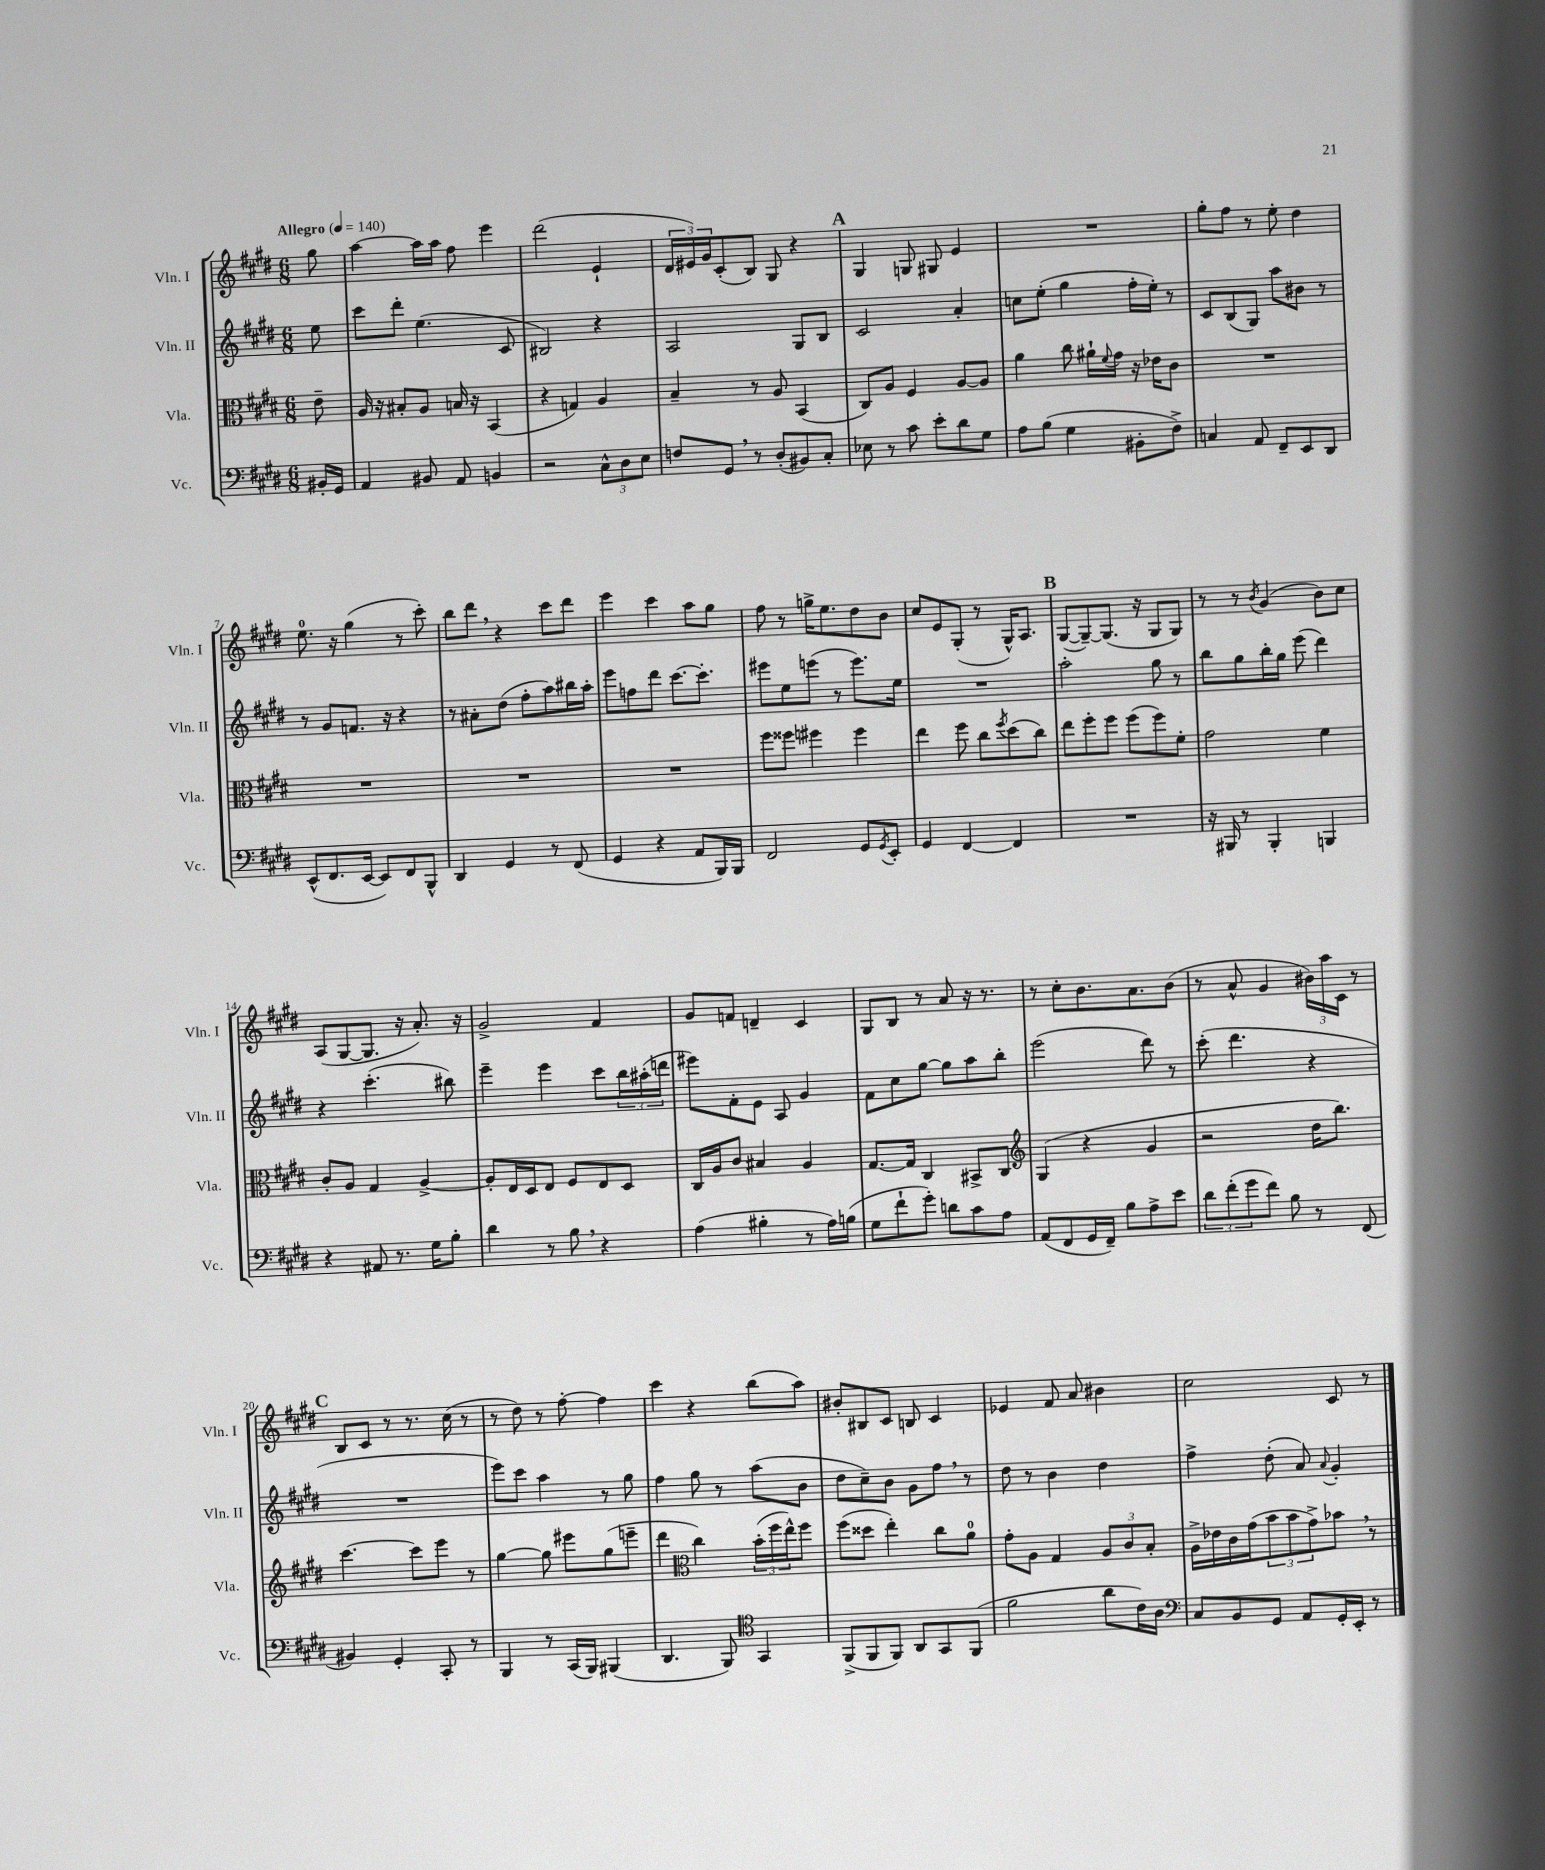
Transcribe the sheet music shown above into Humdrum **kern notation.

**kern	**kern	**kern	**kern
*part4	*part3	*part2	*part1
*staff4	*staff3	*staff2	*staff1
*I"Vc.	*I"Vla.	*I"Vln. II	*I"Vln. I
*I'Vc.	*I'Vla.	*I'Vln. II	*I'Vln. I
*clefF4	*clefC3	*clefG2	*clefG2
*k[f#c#g#d#]	*k[f#c#g#d#]	*k[f#c#g#d#]	*k[f#c#g#d#]
*M6/8	*M6/8	*M6/8	*M6/8
*MM140	*MM140	*MM140	*MM140
=	=	=	=
!	!	!	!LO:TX:a:B:t=Allegro
16BB#X'/LL	8e~\	8ee\	8gg#\
16GG#/JJ	.	.	.
=1	=1	=1	=1
4AA/	16A/	8ccc#\L	[4aa\
.	16r	.	.
.	8B#X'/L	8ddd#'\J	.
8BB#X/	8A/J	(4.ee\	16aa\LL]
.	.	.	16aa\JJ
8AA/	16Bn/	.	8ff#\
.	16r	.	.
4BBn/	(4BB/	.	4eee\
.	.	8c#/	.
=2	=2	=2	=2
2r	4r	2B#X/)	(2ddd#\
.	4Gn/)	.	.
12C#^^\L	4A/	4r	4e`/
12D#\	.	.	.
12E\J	.	.	.
=3	=3	=3	=3
8Fn/L	4B~/	2A/	24d#/LL
.	.	.	24e#X/)
.	.	.	24g#/J
8GG#,/J	.	.	(8c#'/
8r	8r	.	8B/J)
(8D#'/L	8A/	.	8G#/
8BB#X/)	(4BB/	8G#/L	4r
8C#'/J	.	8B/J	.
!!LO:REH:place=s1:t=A
=4	=4	=4	=4
8E-X\	8C#/L)	2c#/	4G#/
8r	8A/J	.	.
8c#\	4F#/	.	8Gn/
8e'\L	.	.	8G#X/
8d#\	[8A/L	4a'/	4e/
8G#\J	8A/J]	.	.
=5	=5	=5	=5
8A\L	4a\	8ccn\L	2.r
(8B\J	.	(8ee'\J	.
4G#\	8cc#\	4gg#\	.
.	16a#X`\LL	.	.
.	8qqf#/	.	.
.	16g#\JJ	.	.
8BB#X'\L	16r	16ff#'\LL	.
.	16e-X\KL	16ee'\JJ)	.
8F#^\J)	8c#\J	8r	.
=6	=6	=6	=6
4Cn/	2.r	8c#/L	8gg#'\L
.	.	(8B/	8ff#\J
8AA/	.	8G#/J)	8r
8FF#~/L	.	8aa\L	8ee'\
8EE/	.	8b#X\J	4dd#\
8DD#/J	.	8r	.
!!LO:LB:g=z
=7	=7	=7	=7
(8EE^^/L	2.r	8r	8.ee\
8.FF#/	.	8g#/L	.
.	.	.	16r
.	.	8.fn/J	(4gg#\
[16EE/Jk	.	.	.
8EE/L])	.	.	.
.	.	16r	.
8FF#/	.	4r	8r
8BBB^^/J	.	.	8ccc#'\)
=8	=8	=8	=8
4DD#/	2.r	8r	8bb\L
.	.	8a#X'\L	8ddd#,\J
4GG#/	.	(8dd#\J	4r
.	.	8ff#'\L	.
8r	.	8aa\)	8ccc#\L
(8FF#/	.	16bb#X\L	8ddd#\J
.	.	16aa'\JJ	.
=9	=9	=9	=9
4GG#/	2.r	8eee\L	4eee\
.	.	8ffn\	.
4r	.	8ddd#\J	4ccc#\
.	.	[8.ccc#\L	.
8AA/L	.	.	8aa\L
.	.	8.ccc#'\J]	.
16BBB/L)	.	.	8gg#\J
16BBB/JJ	.	.	.
=10	=10	=10	=10
2FF#/	8ff#\L	8eee#X\L	8ff#\
.	8ff##X\J	8ee\	8r
.	4ff#X\	(8eeen\J	16ggn^\KL
.	.	.	8.ee\
.	.	8r	.
8GG#/L	4ff#\	8.eee\L)	8dd#\
8qGG#/	.	.	.
8EE'/J	.	.	8b\J
.	.	16ee\Jk	.
=11	=11	=11	=11
4GG#/	4ee\	2.r	8cc#/L
.	.	.	8e/
[4FF#/	8ff#\	.	(8G#'/J
.	8cc#\L	.	8r
.	8qff#/	.	.
4FF#/]	(8dd#\	.	16G#^^/KL)
.	.	.	8.A/J
.	8cc#\J)	.	.
!!LO:REH:place=s1:t=B
=12	=12	=12	=12
2.r	8ee\L	2aa'\	([8G#/L
.	8ff#'\	.	8G#~/_)
.	8ff#\J	.	(8.G#/J]
.	(8ff#\L	.	.
.	.	.	16r
.	8ff#\)	8gg#\	8G#/L
.	8f#'\J	8r	8G#/J)
=13	=13	=13	=13
16r	2g#\	8bb\L	8r
16BBB#X/	.	.	.
8r	.	8gg#\	8r
.	.	.	8qb/
4BBB#'/	.	16bb'\L	(4g#/
.	.	16gg#\JJ	.
.	.	(8eee\	.
4BBBn/	4f#\	4ddd#\)	8b\L)
.	.	.	8cc#\J
!!LO:LB:g=z
=14	=14	=14	=14
4r	8c#'/L	4r	(8A/L
.	8A/J	.	[8G#/
8AA#X/	4G#/	(4.ccc#'\	8.G#/J]
8.r	.	.	.
.	.	.	16r
.	[4A^/	.	8.a'/)
16G#\KL	.	.	.
8B'\J	.	8bb#X\)	.
.	.	.	16r
=15	=15	=15	=15
4d#\	8A'/L]	4eee~\	2g#^/
.	16E/L	.	.
.	16D#/J	.	.
8r	8E/J	4eee\	.
8B,\	8F#/L	.	.
4r	8E/	8ccc#\L	4f#/
.	8D#/J	24bb\L	.
.	.	(24aa#X'\	.
.	.	24dddn\JJ	.
=16	=16	=16	=16
(4A\	16C#/LL	8eee#X\L)	8g#/L
.	16A/J	.	.
.	8c#/J	8f#'\	8fn/J
4B#X'\	4B#X/	8e\J	4dn~/
.	.	8A/	.
8r	4A/	4g#/	4c#/
16A\LL)	.	.	.
(16Bn\JJ	.	.	.
=17	=17	=17	=17
8G#\L	[8.G#/L	8f#\L	8G#/L
8f#`\	.	8cc#\	8B/J
.	16G#/Jk]	.	.
8g#'\J)	4C#/	[8gg#\J	8r
8dn\L	.	8gg#\L]	8a/
8c#\	8BB#X^/L	8aa\	16r
.	.	.	8.r
8A\J	8C#/J	8bb'\J	.
=18	=18	=18	=18
*	*clefG2	*	*
(8AA/L	(4G#/	(2eee\	8r
8FF#/	.	.	8cc#'\L
16GG#/L	4r	.	8.b\
16FF#~/JJ)	.	.	.
8B\L	.	.	.
.	.	.	8.a\
8A^\	4g#/	8ddd#\)	.
8e\J	.	8r	(8b\J
=19	=19	=19	=19
12d#\L	2r	(8ccc#'\	8r
(12f#'\	.	.	.
.	.	4.ddd#\	8a^^/
12g#\	.	.	.
8f#\J)	.	.	4g#/
8B\	.	.	.
8r	16dd#\KL	4r	24b#X\LL)
.	.	.	24aa\
.	8.bb\J)	.	.
.	.	.	24c#\JJ
(8FF#/	.	.	8r
!!LO:LB:g=z
!!LO:REH:place=s1:t=C
=20	=20	=20	=20
4BB#X/)	[4.ccc#\	2.r	8B/L
.	.	.	8c#/J
4GG#'/	.	.	8r
.	8ccc#\L]	.	8.r
8CC#'/	8eee\J	.	.
.	.	.	(16cc#\
8r	8r	.	8r
=21	=21	=21	=21
4BBB/	[4gg#\	8eee\L)	8r
.	.	8ccc#\J	8dd#\)
8r	8gg#\]	4aa\	8r
(16CC#/LL	8eee#X\L	.	[8ff#'\
16BBB/JJ)	.	.	.
(4BBB#X/	(8gg#\	8r	4ff#\]
.	8eeen~\J	8gg#\	.
=22	=22	=22	=22
4.DD#/	4ddd#\	4ff#\	4ccc#\
*	*clefC3	*	*
.	4cc#\)	8gg#\	4r
8BBB/)	.	8r	.
*clefC4	*	*	*
4GG#/	(24b'\LL	(8aa\L	(8bb\L
.	24ff#\	.	.
.	24ee^^\J)	.	.
.	8ff#\J	8b\J	8aa\J)
=23	=23	=23	=23
(8FF#^/L	(8ff#\L	8dd#\L	8b#X'/L
8FF#/	8dd##X\J	8cc#~\)	8B#X/
8FF#/J)	4ee'\)	8b\J	8c#/J
8AA/L	.	8g#\L	8Bn/
8GG#/	8cc#\L	8ff#,\J	4c#/
(8FF#/J	8a\J	8r	.
=24	=24	=24	=24
2f#\	8g#'\L	8dd#\	4e-X/
.	8A\J	8r	.
.	4G#/	4b\	8f#/
.	.	.	8a/
8a\L	12A/L	4dd#\	4b#X\
.	12c#/	.	.
16c#\L)	.	.	.
.	12B'/J	.	.
16A\JJ	.	.	.
=25	=25	=25	=25
*clefF4	*	*	*
8C#/L	16A^\LL	4ff#^\	2cc#\
.	16e-X\	.	.
8BB/	16c#\	.	.
.	(16g#\J	.	.
8GG#/J	12b\	(8dd#'\	.
.	12b\	.	.
8AA/L	.	8a/)	.
.	12g#^\)	.	.
.	.	8qqa/	.
16GG#'/L	8b-X,\J	4g#'/	8c#/
16EE'/JJ	.	.	.
8r	8r	.	8r
==	==	==	==
*-	*-	*-	*-
